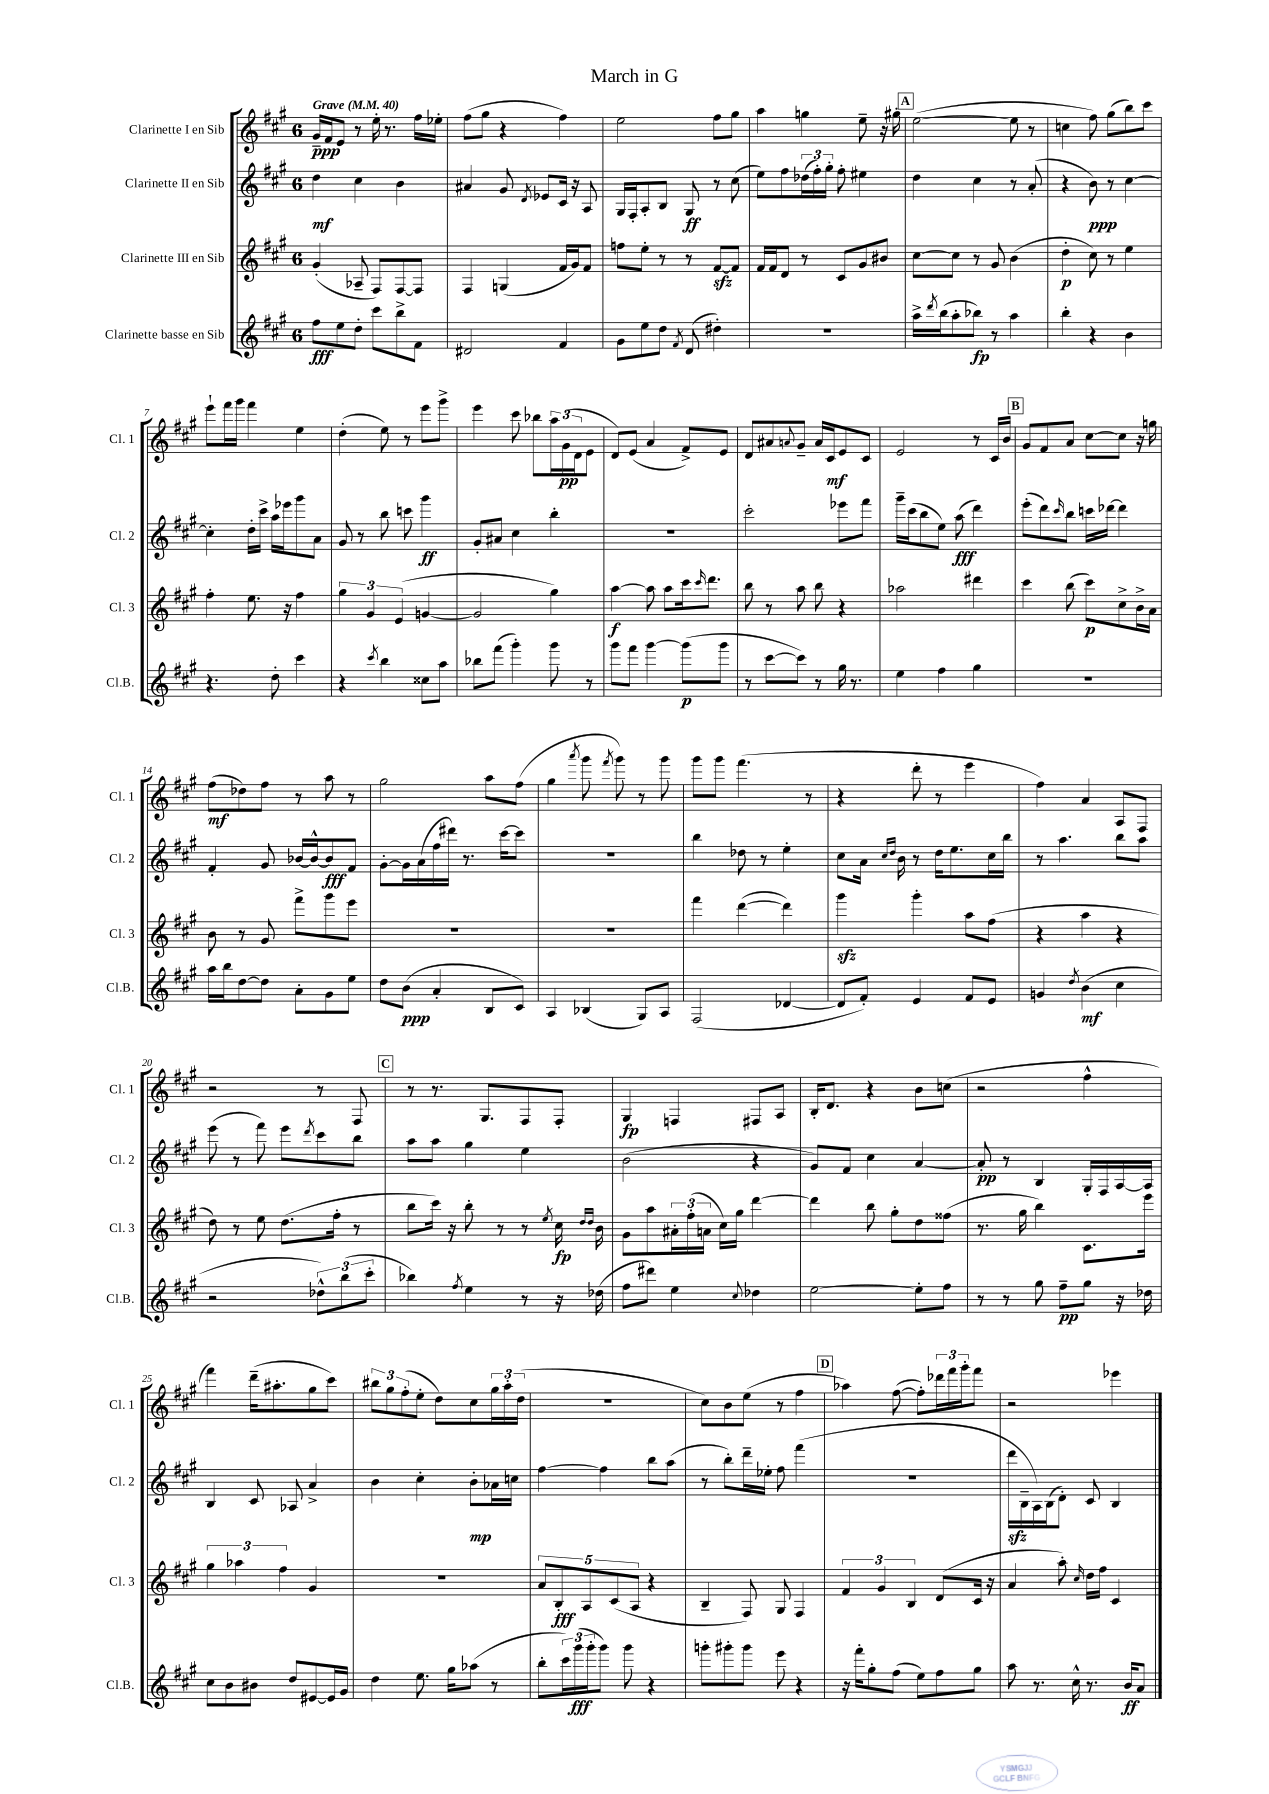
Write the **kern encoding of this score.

**kern	**kern	**kern	**kern
*staff4	*staff3	*staff2	*staff1
*clefG2	*clefG2	*clefG2	*clefG2
*k[f#c#g#]	*k[f#c#g#]	*k[f#c#g#]	*k[f#c#g#]
*M6/8	*M6/8	*M6/8	*M6/8
*MM40	*MM40	*MM40	*MM40
8ff#	(4g#'	4dd	16g#~
.	.	.	16f#
8ee	.	.	8e
8dd'	8A-~	4cc#	8r
8ccc#	8F#)	.	16ee'
.	.	.	8.r
8bb^	[8F#	4b	.
8f#	8F#]	.	16ff#
.	.	.	16ee-'
=	=	=	=
2d#	4F#	4a#	(8ff#
.	.	.	8gg#
.	(4G	8g#	4r
.	.	8qd	.
.	.	8e-	.
4f#	16f#	16c#	4ff#)
.	16g#)	16r	.
.	8f#	8A	.
=	=	=	=
8g#	8ff	16G#	2ee
.	.	16F#'	.
8ee	8ee'	8A'	.
8dd	8r	8B	.
8qf#	.	.	.
(8d	8r	8G#	.
4dd#')	[8f#	8r	8ff#
.	8f#]	(8cc#	8gg#
=	=	=	=
2.r	16f#	8ee)	4aa
.	16f#	.	.
.	8d	8ff#	.
.	8r	(24dd-	4gg
.	.	24ff#')	.
.	.	24gg#'	.
.	8c#	8ff#'	.
.	8g#	4ee#	8ee~
.	8b#	.	16r
.	.	.	16gg#'
=	=	=	=
16aa^	[8cc#	4dd	([2ee
8qddd	.	.	.
(16bb	.	.	.
8aa'	8cc#]	.	.
8bb-)	8r	4cc#	.
8r	8g#	.	.
4aa	(4b	8r	8ee]
.	.	(8a'	8r
=	=	=	=
4bb'	4dd'	4r	4cc
4r	8cc#)	8b)	8ff#)
.	8r	8r	(8gg#
4b	4ee	[4cc#	8bb)
.	.	.	8ccc#
=	=	=	=
4.r	4ff#'	4cc#']	8eee`
.	.	.	16fff#
.	.	.	16ggg#
.	8.ee	16dd'	4fff#
.	.	16ccc#^	.
8dd'	.	16aa	.
.	16r	16eee-	.
4ccc#	4ff#	8ggg#	4ee
.	.	8a	.
=	=	=	=
4r	6gg#	8g#	(4dd'
.	.	8r	.
.	6g#	.	.
8qccc#	.	.	.
4bb	.	8bb	8ee)
.	(6e	.	.
.	.	8ccc	8r
8cc##	[4g	4ggg#	8eee
8aa	.	.	8ggg#^
=	=	=	=
8bb-	2g]	8g#'	4eee
(8fff#	.	8a#	.
4ggg#')	.	4cc#	8ccc#
.	.	.	8bb-
8ggg#	4gg#)	4bb'	24aa
.	.	.	(24g#
.	.	.	24d
8r	.	.	8e
=	=	=	=
8ggg#	[4aa	2.r	8d)
8fff#	.	.	(8e
[4ggg#	8aa]	.	4a
.	8aa	.	.
(8ggg#]	16ccc#	.	8f#^)
.	16qqccc#	.	.
.	8.ddd	.	.
8ggg#	.	.	8e
=	=	=	=
8r	8bb	2ccc#'	8d
[8ccc#	8r	.	8a#
.	.	.	8qqa
8ccc#])	8aa	.	8g#~
8r	8bb	.	16a
.	.	.	16c#
16gg#	4r	8eee-	8e
8.r	.	.	.
.	.	8fff#	8c#
=	=	=	=
4ee	2aa-	16ggg#~	2e
.	.	(16ccc#	.
.	.	8bb	.
4ff#	.	8ee)	.
.	.	(8aa	.
4gg#	4ddd#	4ddd)	8r
.	.	.	16c#
.	.	.	16b
=	=	=	=
2.r	4ccc#	(8eee'	8g#
.	.	8ddd)	8f#
.	.	16qqccc#	.
.	(8bb	8bb	8a
.	8ccc#)	16ccc	[8cc#
.	.	[16ddd-	.
.	8cc#^	4ddd-]	8cc#]
.	16b^	.	16r
.	16a	.	16gg
=	=	=	=
16aa	8b	4f#'	(8ff#
16bb	.	.	.
[8dd	8r	.	8dd-)
8dd]	8g#	8g#	8ff#
8a'	8fff#^	[16b-	8r
.	.	16b-^^_	.
8g#	8ggg#	8b-]	8aa
8ee	8eee	8f#	8r
=	=	=	=
8dd	2.r	[8g#'	2gg#
(8b	.	16g#]	.
.	.	(16a	.
4a'	.	16ff#	.
.	.	16ddd#)	.
.	.	8.r	.
8B	.	.	8aa
.	.	[16ccc#	.
8c#)	.	8ccc#]	(8ff#
=	=	=	=
4A	2.r	2.r	4gg#
.	.	.	8qaaa
(4B-	.	.	8ggg#
.	.	.	8qfff#
.	.	.	8ggg#)
8G#)	.	.	8r
8A	.	.	8ggg#
=	=	=	=
(2F#	4fff#	4bb	8ggg#
.	.	.	8ggg#
.	([4ddd	8dd-	(4.fff#
.	.	8r	.
[4d-	4ddd])	4ee'	.
.	.	.	8r
=	=	=	=
8d-]	4ggg#	8cc#	4r
8f#')	.	16a	.
.	.	16qqcc#	.
.	.	16qqdd	.
.	.	16b	.
4e	4ggg#'	8r	8ddd'
.	.	16dd	8r
.	.	8.ee	.
8f#	8aa	.	4eee
8e	(8ff#	16cc#	.
.	.	16bb	.
=	=	=	=
4g	4r	8r	4ff#)
.	.	4.aa	.
8qdd	.	.	.
(4b	4aa	.	4a
4cc#	4r	8bb	8A
.	.	8aa	8F#
=	=	=	=
2r	8dd)	(8eee	2r
.	8r	8r	.
.	8ee	8fff#)	.
.	(8.dd	8eee	.
.	.	8qddd	.
12dd-^^)	.	8ccc#	8r
.	16ff#'	.	.
(12bb	.	.	.
.	8r	8bb	8F#
12ccc#'	.	.	.
=	=	=	=
4bb-)	8bb	8aa	8r
.	16ccc#)	8aa	8.r
.	16r	.	.
8qff#	.	.	.
4ee	8bb'	4gg#	.
.	.	.	8.G#
.	8r	.	.
8r	8r	4ee	8F#
.	8qee	.	.
16r	16cc#	.	8F#'
.	16qqdd	.	.
.	16qqdd	.	.
(16dd-	16b	.	.
=	=	=	=
8ff#	8g#	(2b	4G#
8ddd#)	8aa	.	.
4ee	24a#'	.	4F
.	(24ff#'	.	.
.	24a	.	.
.	16cc#)	.	.
.	16gg#	.	.
8qqcc#	.	.	.
4dd-	[4ddd	4r	8F#
.	.	.	8A
=	=	=	=
[2ee	4ddd]	8g#)	16B'
.	.	.	8.d
.	.	8f#	.
.	8bb	4cc#	4r
.	8gg#'	.	.
8ee']	8dd	[4a	8b
8ff#	(8ff##	.	(8cc
=	=	=	=
8r	8.r	8a']	2r
8r	.	8r	.
.	16gg#	.	.
8gg#	4bb)	4B	.
8ff#~	.	.	.
8gg#	8.c#	16G#'	4ff#^^
.	.	16F#	.
16r	.	[16A	.
16dd-	16eee	16A]	.
=	=	=	=
8cc#	6gg#	4B	4fff#)
8b	.	.	.
.	6aa-	.	.
8b#	.	8c#	(16ddd~
.	.	.	8.aa#'
.	6ff#	.	.
8dd	.	8A-	.
[8e#	4g#	4a^	8gg#
16e#]	.	.	8ccc#)
16g#	.	.	.
=	=	=	=
4dd	2.r	4b	12bb#
.	.	.	12gg#
.	.	.	(12ff#'
8.ee	.	4cc#'	8ee'
.	.	.	8dd)
16gg#	.	.	.
(8aa-	.	8b'	8cc#
8r	.	16a-	24gg#
.	.	.	24aa'
.	.	16cc	.
.	.	.	(24dd
=	=	=	=
8bb'	10a	[4ff#	2.r
.	10B'	.	.
24ccc#)	.	.	.
(24ggg#	.	.	.
.	10A	.	.
24ggg#'	.	.	.
8ggg#)	.	4ff#]	.
.	(10c#	.	.
8ggg#	.	.	.
.	10A	.	.
4r	4r	8bb	.
.	.	(8aa	.
=	=	=	=
8ggg'	4B~	8r	8cc#)
8ggg#'	.	8bb')	8b
8ggg#	8F#)	16ddd~	(8ee
.	.	16ee-'	.
8eee	8G#	8ff#	8r
4r	4F#	(4fff#	4ff#
=	=	=	=
16r	6f#	2.r	4aa-)
16fff#'	.	.	.
8gg#'	.	.	.
.	6g#	.	.
(8ff#	.	.	([8ff#
.	6B	.	.
8ee)	.	.	8ff#'])
8ff#	(8d	.	24ddd-
.	.	.	24fff#
.	.	.	24ggg#'
8gg#	16c#	.	8fff#
.	16r	.	.
=	=	=	=
8aa	4a	16ddd	2r
.	.	16B~	.
8.r	.	16A)	.
.	.	(16B	.
.	8aa')	8d')	.
16cc#^^	.	.	.
.	16qqcc#	.	.
8.r	16dd	8c#	.
.	16ff#	.	.
.	4c#	4B	4eee-
16b	.	.	.
8a	.	.	.
==	==	==	==
*-	*-	*-	*-
